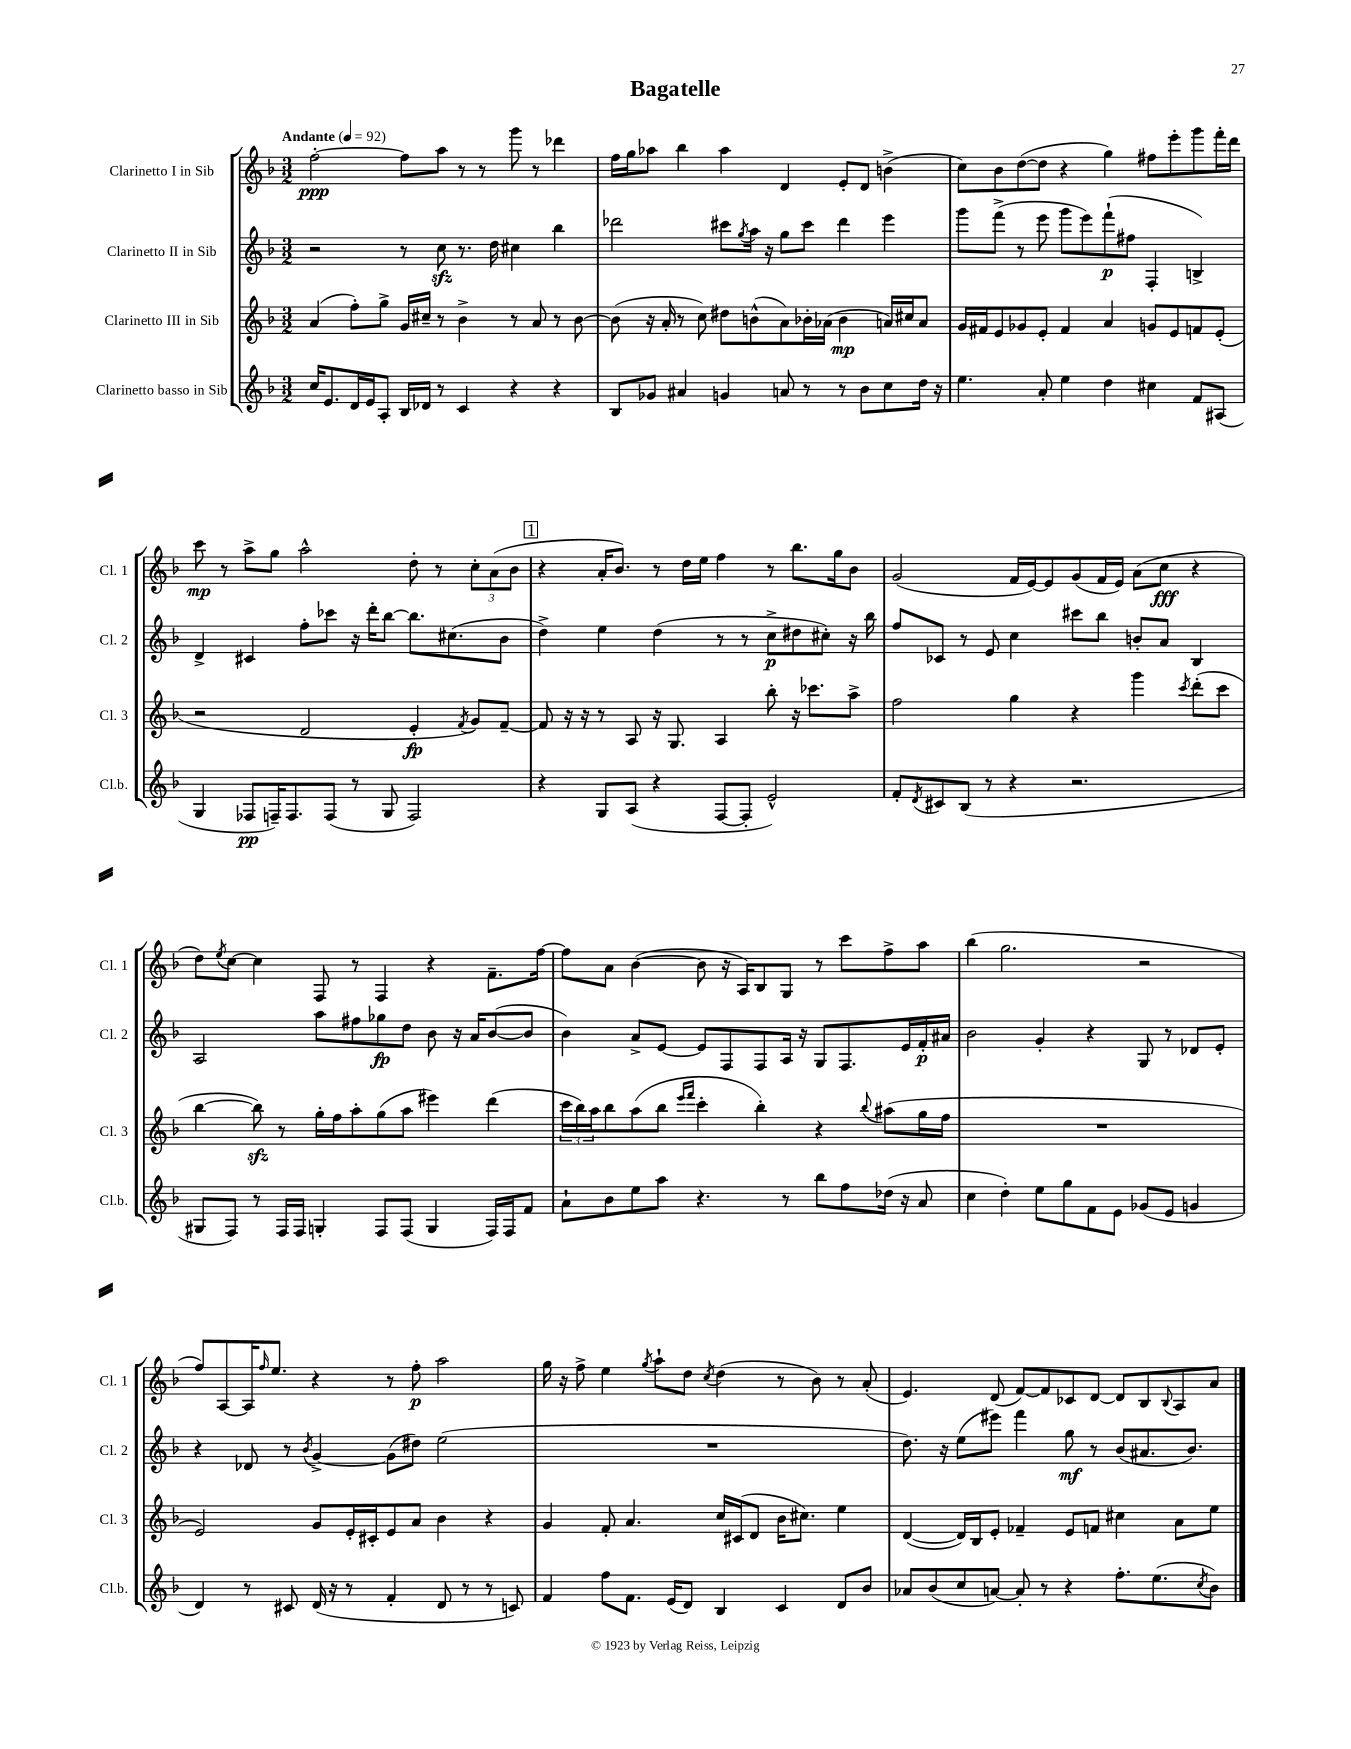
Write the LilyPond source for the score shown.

\header { title = "Bagatelle" }
<<
\new StaffGroup <<
\new Staff = "s0" \with { instrumentName = "Clarinetto I in Sib" shortInstrumentName = "Cl. 1" } {
    \clef treble \key f \major \numericTimeSignature \time 3/2 \tempo "Andante" 4 = 92
    f''2~-.\ppp f''8 a''8 r8 r8 g'''8 r8 des'''4 |
    f''16 g''16 aes''8 bes''4 aes''4 d'4 e'8-. d'8 b'4->( |
    c''8) bes'8 d''8~( d''8 r4 g''4) fis''8 e'''8-. g'''8 f'''16-. d'''16 |
    c'''8\mp r8 a''8-> g''8 a''2-^ d''8-. r8 \tuplet 3/2 { c''8-. a'8( bes'8 } |
    \mark \markup { \box "1" } r4 a'16-. bes'8.) r8 d''16 e''16 f''4 r8 bes''8. g''16 bes'8 |
    g'2( f'16 e'16~) e'8 g'8( f'16 e'16) a'8( c''8\fff r4 |
    d''8) \acciaccatura { e''8 } c''8~ c''4 f8 r8 f4 r4 f'8.-- f''16~ |
    f''8 a'8 bes'4~( bes'8 r16 a16) bes8 g8 r8 c'''8 f''8-> a''8 |
    bes''4( g''2. r2 |
    f''8) a8~ a16 \grace { f''16 } e''8. r4 r8 f''8-.\p a''2 |
    g''16 r16 f''8-> e''4 \acciaccatura { g''8 } a''8-! d''8 \acciaccatura { c''8 } d''4( r8 bes'8) r8 a'8-.( |
    e'4.) d'8( f'8~) f'8 ces'8 d'8~ d'8 bes8 \appoggiatura { bes8 } a8 a'8 \bar "|." |
}
\new Staff = "s1" \with { instrumentName = "Clarinetto II in Sib" shortInstrumentName = "Cl. 2" } {
    \clef treble \key f \major \numericTimeSignature \time 3/2
    r2 r8 c''8\sfz r8. d''16 cis''4 bes''4 |
    des'''2 cis'''8 \acciaccatura { g''8 } a''16 r16 g''8 cis'''8 des'''4 e'''4 |
    g'''8 f'''8->( r8 e'''8 g'''8 e'''8) f'''8-!\p( fis''8 f4-. b4->) |
    d'4-> cis'4 f''8-. ces'''8 r16 d'''16-. bes''8~ bes''8. cis''8.( bes'8 |
    \mark \markup { \box "1" } d''4->) e''4 d''4( r8 r8 c''8->\p dis''8 cis''8-.) r16 bes''16 |
    f''8 ces'8 r8 e'8 c''4 cis'''8 bes''8 b'8-. a'8 bes4 |
    a2 a''8 fis''8 ges''8\fp d''8 bes'8 r16 a'16 bes'8~( bes'8 |
    bes'4) a'8-> e'8~ e'8 f8 f8 a16 r16 g8 f8. e'16 f'16-.\p ais'16 |
    bes'2 g'4-. r4 g8 r8 des'8 e'8-. |
    r4 des'8 r8 \acciaccatura { bes'8 } g'4~-> g'8( dis''8) e''2( |
    R1. |
    d''8.) r16 e''8( eis'''8) f'''4 g''8\mf r8 bes'8( ais'8. bes'8.) \bar "|." |
}
\new Staff = "s2" \with { instrumentName = "Clarinetto III in Sib" shortInstrumentName = "Cl. 3" } {
    \clef treble \key f \major \numericTimeSignature \time 3/2
    a'4( f''8-.) g''8-> g'16 cis''16-- r8 bes'4-> r8 a'8 r8 bes'8~ |
    bes'8( r16 a'16-. r8 c''8) dis''8 b'8-^( a'8) bes'16-. aes'16( bes'4\mp a'16) cis''16 a'8 |
    g'16 fis'16 e'8 ges'8 e'8-. fis'4 a'4 g'8 e'8 f'8 e'8-.( |
    r2 d'2 e'4-.\fp \acciaccatura { f'8 } g'8) f'8~-- |
    \mark \markup { \box "1" } f'8 r16 r16 r8 a8 r16 g8. a4 bes''8-. r16 ces'''8. a''8-> |
    f''2 g''4 r4 g'''4 \acciaccatura { c'''8 } d'''8-.( c'''8 |
    bes''4~ bes''8\sfz) r8 g''16-. f''16 a''8-. g''8( a''8 eis'''4) d'''4( |
    \tuplet 3/2 { c'''16 bes''16) a''16 } bes''8 a''8( bes''8 \grace { e'''16 f'''16 } c'''4-. bes''4-.) r4 \appoggiatura { bes''8 } ais''8( g''16 f''16 |
    R1. |
    e'2) g'8 e'16-. cis'16-. e'8 a'8 bes'4 r4 |
    g'4 f'8-. a'4. c''16 cis'16( d'8 bes'16 cis''8.) e''4 |
    d'4~( d'16) bes16 e'8-. fes'4-- e'8 f'8 cis''4 a'8 e''8 \bar "|." |
}
\new Staff = "s3" \with { instrumentName = "Clarinetto basso in Sib" shortInstrumentName = "Cl.b." } {
    \clef treble \key f \major \numericTimeSignature \time 3/2
    c''16 e'8. d'16 e'16 a8-. bes16 des'16 r8 c'4 r4 r4 |
    bes8 ges'8 ais'4 g'4 a'8 r8 r8 bes'8 c''8 d''16 r16 |
    e''4. a'8-. e''4 d''4 cis''4 f'8 ais8( |
    g4 fes8\pp f16--) f8. f8( r8 g8 f2) |
    \mark \markup { \box "1" } r4 g8 a8( r4 f8~ f8-. e'2-^) |
    f'8-. \acciaccatura { d'8 } cis'8 bes8( r8 r4 r2. |
    gis8 f8) r8 f16 f16 g4-. f8 f8( g4 f16) f16 f'8 |
    a'8-! bes'8 e''8 a''8 r4. r8 bes''8 f''8 des''16( r16 a'8 |
    c''4 d''4-.) e''8 g''8 f'8 e'8 ges'8( e'8 g'4 |
    d'4) r8 cis'8 d'16( r16 r8 f'4-. d'8 r8 r8 c'8) |
    f'4 f''8 f'8. e'16( d'8) bes4 c'4 d'8 bes'8 |
    aes'8 bes'8( c''8 a'8~) a'8-. r8 r4 f''8.-. e''8.( \acciaccatura { c''8 } bes'8) \bar "|." |
}
>>
>>
\layout { \context { \Score \remove "Bar_number_engraver" } }
